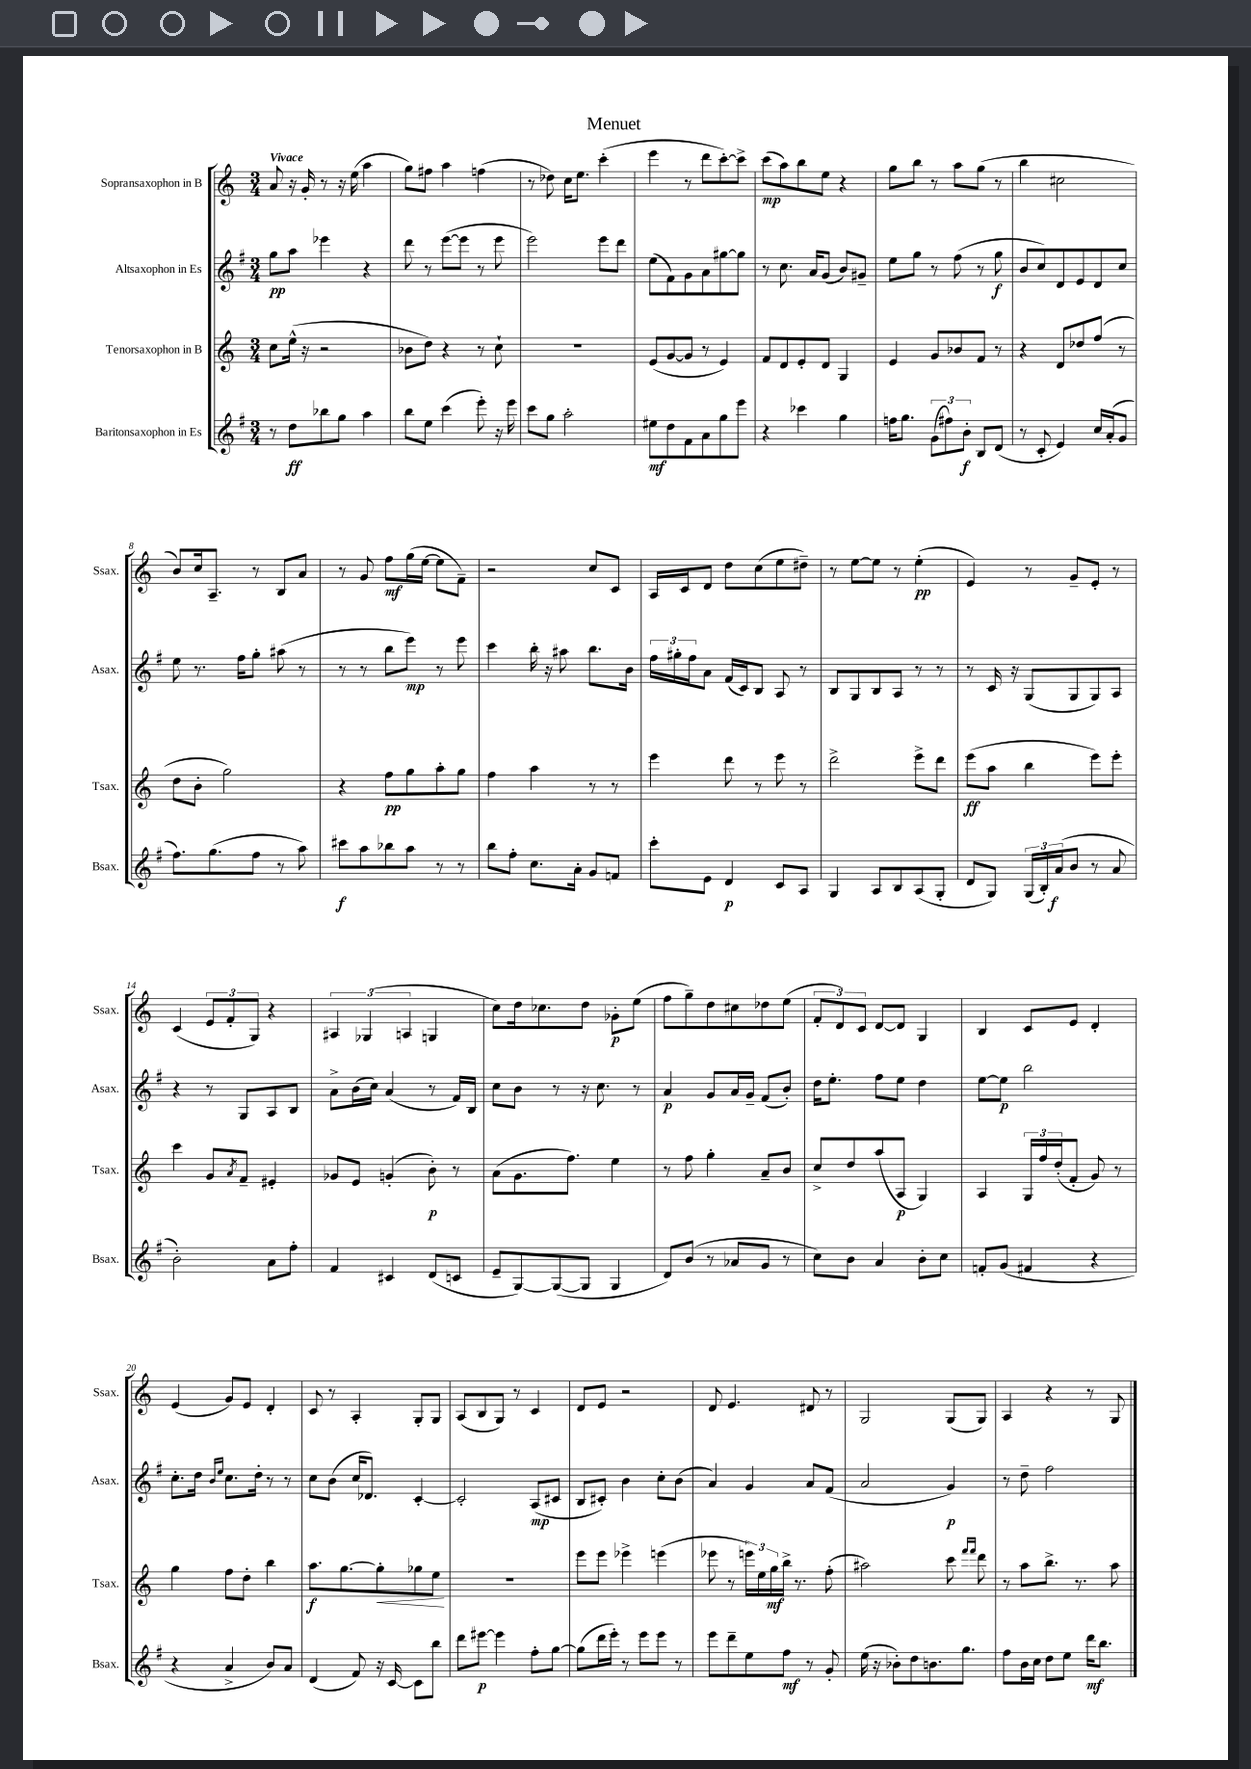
\header { title = "Menuet" }
<<
\new StaffGroup <<
\new Staff = "s0" \with { instrumentName = "Sopransaxophon in B" shortInstrumentName = "Ssax." } {
    \clef treble \key c \major \numericTimeSignature \time 3/4 \tempo "Vivace"
    a'8 r16 g'16-. r8 r16 e''16( a''4 |
    g''8) fis''8 a''4 f''4( |
    r8 des''8) c''16 e''8. c'''4-.( |
    e'''4 r8 d'''8 c'''8~-.) c'''8-> |
    c'''8\mp( a''8) b''8 e''8 r4 |
    g''8 b''8 r8 a''8 g''8( r8 |
    b''4 cis''2 |
    b'8) c''16 a8.-- r8 b8 a'8 |
    r8 g'8 f''8\mf g''16( e''16~ e''8 f'8--) |
    r2 c''8 c'8 |
    a16 c'16 d'8 d''8 c''8( e''8 dis''8--) |
    r8 e''8~ e''8 r8 e''4-.\pp( |
    e'4) r8 g'8-- e'8-. r8 |
    c'4( \tuplet 3/2 { e'8 f'8-. g8) } r4 |
    \tuplet 3/2 { ais4 ges4( a4 } g4 |
    c''8) d''16 ces''8. d''8 ges'8-.\p e''8( |
    f''8 g''8--) d''8 cis''8 des''8 e''8( |
    \tuplet 3/2 { f'8-. d'8) c'8 } d'8~ d'8 g4 |
    b4 c'8 e'8 d'4-. |
    e'4( g'8) e'8 d'4-. |
    c'8 r8 a4-. g8-. g8 |
    a8( b8 g8) r8 c'4 |
    d'8 e'8 r2 |
    d'8 e'4. dis'8 r8 |
    g2 g8( g8) |
    a4 r4 r8 g8 \bar "|." |
}
\new Staff = "s1" \with { instrumentName = "Altsaxophon in Es" shortInstrumentName = "Asax." } {
    \clef treble \key g \major \numericTimeSignature \time 3/4
    g''8\pp a''8 ees'''4 r4 |
    d'''8 r8 e'''8~( e'''8 r8 e'''8 |
    e'''2) e'''8 d'''8 |
    e''8( fis'8) g'8 a'8 gis''8~ gis''8 |
    r8 c''8. a'16 g'8( b'8) gis'8-- |
    e''8 g''8 r8 fis''8( r8 g''8\f |
    b'8 c''8) d'8 e'8 d'8 c''8 |
    e''8 r8. fis''16 g''8-. ais''8( r8 |
    r8 r8 b''8 e'''8\mp) r8 e'''8 |
    c'''4 b''16-. r16 ais''8 b''8. b'16 |
    \tuplet 3/2 { fis''16 gis''16-. fis''16 } a'8 fis'16( c'16) b8 a8 r8 |
    b8 g8 b8 a8 r8 r8 |
    r8 c'16 r16 g8( g8 g8) a8 |
    r4 r8 g8 a8 b8 |
    a'8-> b'16( c''16) a'4( r8 fis'16) b16 |
    c''8 b'8 r8 r16 c''8. r8 |
    a'4\p g'8 a'16 g'16-- fis'8( b'8-.) |
    d''16 e''8.-. fis''8 e''8 d''4 |
    e''8~ e''8\p b''2 |
    c''8.-. d''16 \grace { b'16 e''16 } c''8. d''16-. r8 r8 |
    c''8 b'8( c''16 des'8.) c'4~-. |
    c'2-. a8\mp( cis'8 |
    b8 cis'8-.) b'4 c''8-. b'8( |
    a'4) g'4 a'8 fis'8( |
    a'2 g'4\p) |
    r8 d''8-- fis''2 \bar "|." |
}
\new Staff = "s2" \with { instrumentName = "Tenorsaxophon in B" shortInstrumentName = "Tsax." } {
    \clef treble \key c \major \numericTimeSignature \time 3/4
    c''8 e''16-^( r16 r2 |
    bes'8 d''8) r4 r8 c''8-! |
    R2. |
    e'8( g'8~ g'8 r8 e'4) |
    f'8 d'8 e'8-. d'8 g4 |
    e'4 g'8 bes'8 f'8 r8 |
    r4 d'8 des''8 f''8( r8 |
    d''8 b'8-. g''2) |
    r4 f''8\pp g''8 a''8-. g''8 |
    f''4 a''4 r8 r8 |
    e'''4 d'''8 r8 e'''8 r8 |
    d'''2-> e'''8-> d'''8 |
    e'''8\ff( a''8 b''4 e'''8) e'''8-. |
    c'''4 g'8 \acciaccatura { a'8 } f'8-- eis'4-. |
    ges'8 e'8 g'4-.( b'8-.\p) r8 |
    a'8( g'8. f''8.) e''4 |
    r8 f''8 g''4-. a'8-- b'8 |
    c''8-> d''8 a''8( a8\p g4) |
    a4 \tuplet 3/2 { g16 f''16 d''16-.( } f'8-. g'8) r8 |
    g''4 f''8 d''8-. b''4 |
    a''8.\f g''8.~ g''8-.\< ges''8 e''8\! |
    R2. |
    e'''8 e'''8 ees'''4-> e'''4( |
    ees'''8 r8 \tuplet 3/2 { e'''16) e''16 g''16\mf } b''16-> r8. f''8-.( |
    ais''2) c'''8 \grace { f'''16 f'''16 } d'''8 |
    r8 a''8 b''8.-> r8. a''8 \bar "|." |
}
\new Staff = "s3" \with { instrumentName = "Baritonsaxophon in Es" shortInstrumentName = "Bsax." } {
    \clef treble \key g \major \numericTimeSignature \time 3/4
    r8 d''8\ff bes''8 g''8 a''4 |
    b''8 e''8 c'''4( e'''8-.) r16 e'''16 |
    c'''8 g''8 a''2-. |
    eis''8\mf d''8 fis'8 a'8 g''8 e'''8 |
    r4 ces'''4 g''4 |
    f''16 g''8. \tuplet 3/2 { g'8( fis''8) b'8-.\f } b8 d'8( |
    r8 c'8-. e'4) c''16 a'16-.( g'8 |
    fis''8.) g''8.( fis''8 r8 a''8) |
    cis'''8\f a''8 bes''8 a''8 r8 r8 |
    b''8 fis''8-. c''8. a'16-. g'8 f'8 |
    c'''8-. e'8 d'4\p c'8 a8 |
    g4 a8 b8 a8( g8-. |
    d'8 g8) \tuplet 3/2 { g16( b16-.) a'16\f( } b'8 r8 a'8 |
    b'2-.) a'8 fis''8-. |
    fis'4 cis'4 d'8( c'8 |
    e'8-- g8~) g8~( g8 g4 |
    d'8) b'8( r8 aes'8 g'8 r8 |
    c''8) b'8 a'4 b'8-. c''8 |
    f'8-. g'8( fis'4 r4 |
    r4 a'4-> b'8) a'8 |
    d'4( fis'8) r16 c'16~ c'8 b''8 |
    d'''8 eis'''8~\p eis'''4 fis''8-. g''8~ |
    g''8( d'''16 e'''16-.) r8 e'''8 e'''8 r8 |
    e'''8 d'''8-- e''8 fis''8\mf r8 g'8-. |
    e''16( r16 bes'8-.) d''8 b'8. g''8. |
    fis''8 b'16 c''16 d''8 e''8 d'''16\mf b''8. \bar "|." |
}
>>
>>
